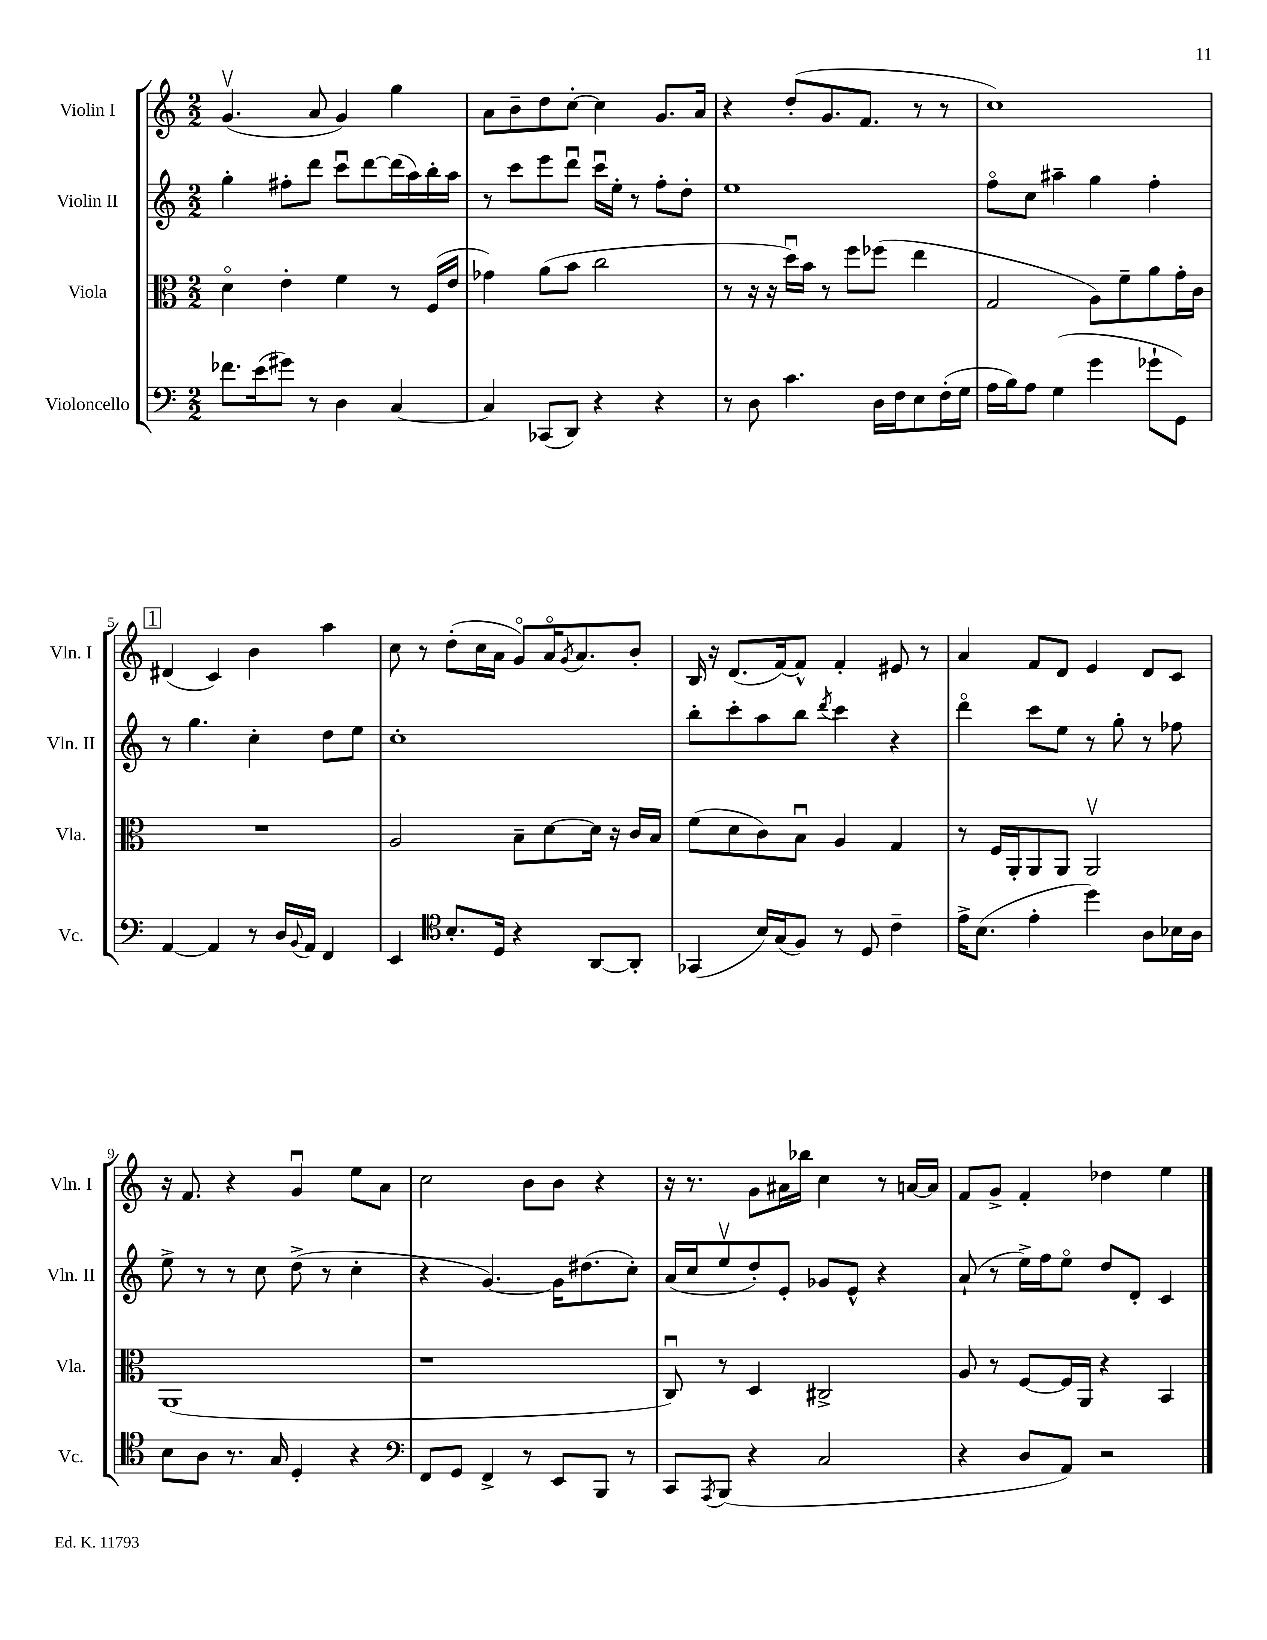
<<
\new StaffGroup <<
\new Staff = "s0" \with { instrumentName = "Violin I" shortInstrumentName = "Vln. I" } {
    \clef treble \key c \major \numericTimeSignature \time 2/2
    g'4.\upbow( a'8 g'4) g''4 |
    a'8 b'8-- d''8 c''8~-. c''4 g'8. a'16 |
    r4 d''8-.( g'8. f'8. r8 r8 |
    c''1) |
    \mark \markup { \box "1" } dis'4( c'4) b'4 a''4 |
    c''8 r8 d''8-.( c''16 a'16 g'8\flageolet) a'16\flageolet \acciaccatura { g'8 } a'8. b'8-. |
    b16 r16 d'8.( f'16~) f'8-^ f'4-. eis'8 r8 |
    a'4 f'8 d'8 e'4 d'8 c'8 |
    r16 f'8. r4 g'4\downbow e''8 a'8 |
    c''2 b'8 b'8 r4 |
    r16 r8. g'8 ais'16 bes''16 c''4 r8 a'16~ a'16 |
    f'8 g'8-> f'4-. des''4 e''4 \bar "|." |
}
\new Staff = "s1" \with { instrumentName = "Violin II" shortInstrumentName = "Vln. II" } {
    \clef treble \key c \major \numericTimeSignature \time 2/2
    g''4-. fis''8-. d'''8 c'''8\downbow d'''8~ d'''16( a''16) b''16-. a''16 |
    r8 c'''8 e'''8 d'''8\downbow c'''16\downbow e''16-. r8 f''8-. d''8-. |
    e''1 |
    f''8\flageolet c''8 ais''4-- g''4 f''4-. |
    \mark \markup { \box "1" } r8 g''4. c''4-. d''8 e''8 |
    c''1-. |
    b''8-. c'''8-. a''8 b''8 \acciaccatura { d'''8 } c'''4 r4 |
    d'''4\flageolet c'''8 e''8 r8 g''8-. r8 fes''8 |
    e''8-> r8 r8 c''8 d''8->( r8 c''4-. |
    r4 g'4.~) g'16 dis''8.( c''8-.) |
    a'16( c''16 e''8\upbow d''8-.) e'8-. ges'8 e'8-^ r4 |
    a'8-!( r8 e''16->) f''16 e''8\flageolet d''8 d'8-. c'4 \bar "|." |
}
\new Staff = "s2" \with { instrumentName = "Viola" shortInstrumentName = "Vla." } {
    \clef alto \key c \major \numericTimeSignature \time 2/2
    d'4\flageolet e'4-. f'4 r8 f16( e'16 |
    ges'4) a'8( b'8 c''2 |
    r8 r16 r16 d''16\downbow) b'16 r8 f''8 fes''8( e''4 |
    g2 a8) f'8-- a'8 g'16-. c'16 |
    \mark \markup { \box "1" } R1 |
    a2 b8-- d'8~ d'16 r16 c'16 b16 |
    f'8( d'8 c'8) b8\downbow a4 g4 |
    r8 f16 a,16-. a,8 a,8 a,2\upbow |
    a,1( |
    r1 |
    c8\downbow) r8 d4 cis2-> |
    a8 r8 f8~ f16 a,16 r4 b,4 \bar "|." |
}
\new Staff = "s3" \with { instrumentName = "Violoncello" shortInstrumentName = "Vc." } {
    \clef bass \key c \major \numericTimeSignature \time 2/2
    fes'8. e'16( gis'8) r8 d4 c4~ |
    c4 ces,8( d,8) r4 r4 |
    r8 d8 c'4. d16 f16 e8 f16-.( g16 |
    a16 b16) a8 g4( g'4 ges'8-! g,8) |
    \mark \markup { \box "1" } a,4~ a,4 r8 d16 \appoggiatura { b,8 } a,16 f,4 |
    e,4 \clef tenor b8.-. d16 r4 a,8~ a,8-. |
    ges,4( b16) g16( f8) r8 d8 c'4-- |
    e'16-> b8.( e'4-. d''4) a8 bes16 a16 |
    b8 a8 r8. g16 d4-. r4 |
    \clef bass f,8 g,8 f,4-> r8 e,8 b,,8 r8 |
    c,8 \acciaccatura { a,,8 } b,,8( r4 c2 |
    r4 d8 a,8) r2 \bar "|." |
}
>>
>>
